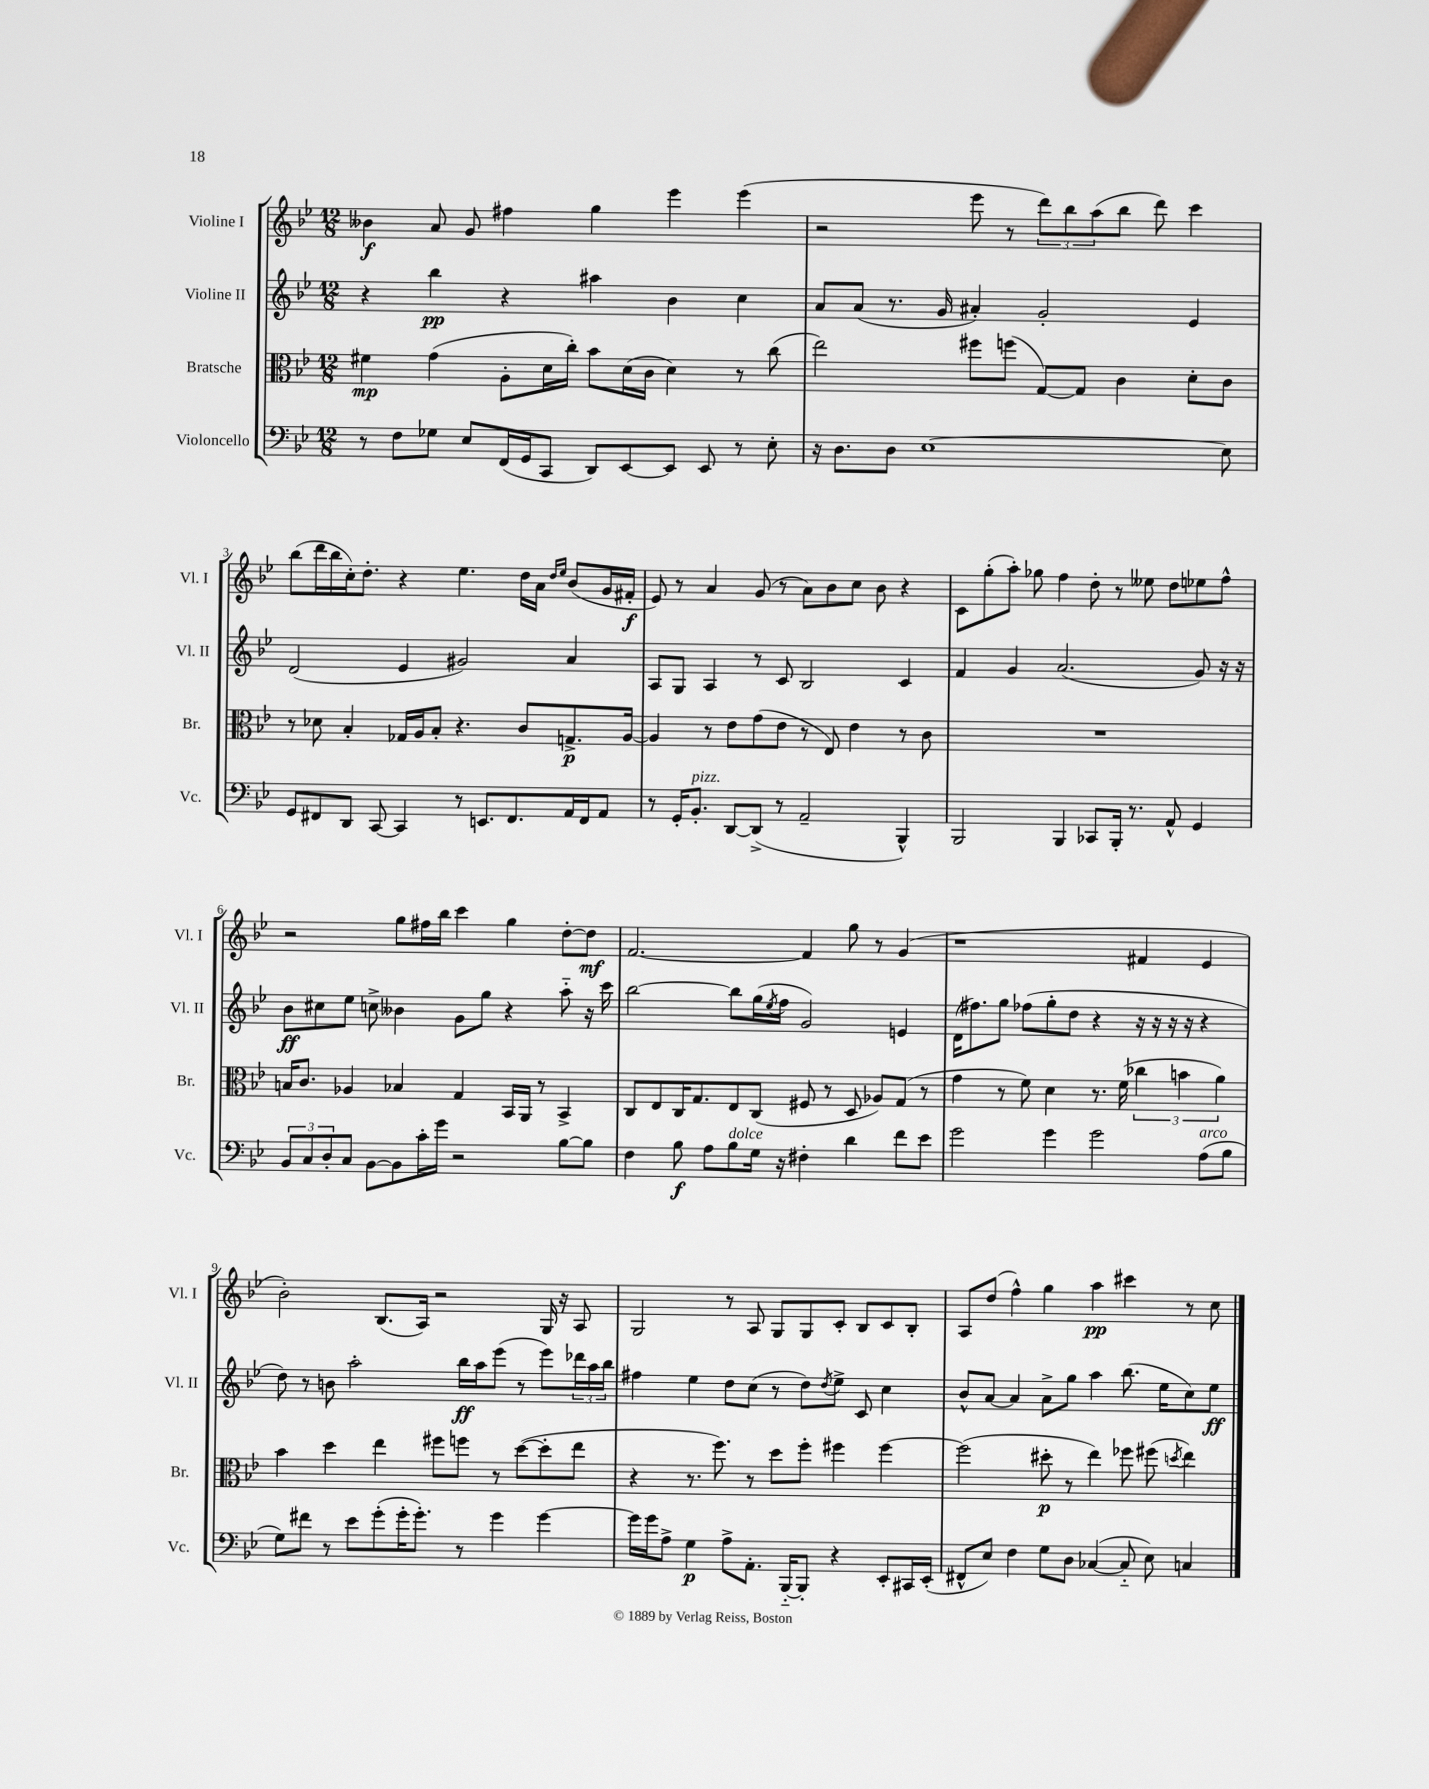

**kern	**dynam	**kern	**dynam	**kern	**dynam	**kern	**dynam
*part4	*part4	*part3	*part3	*part2	*part2	*part1	*part1
*staff4	*staff4	*staff3	*staff3	*staff2	*staff2	*staff1	*staff1
*I"Violoncello	*	*I"Bratsche	*	*I"Violine II	*	*I"Violine I	*
*I'Vc.	*	*I'Br.	*	*I'Vl. II	*	*I'Vl. I	*
*clefF4	*	*clefC3	*	*clefG2	*	*clefG2	*
*k[b-e-]	*	*k[b-e-]	*	*k[b-e-]	*	*k[b-e-]	*
*M12/8	*	*M12/8	*	*M12/8	*	*M12/8	*
=1	=1	=1	=1	=1	=1	=1	=1
8r	.	4f#X\	mp	4r	.	4b--X\	f
8F\L	.	.	.	.	.	.	.
8G-X\J	.	(4g\	.	4bb-\	pp	8a/	.
8E-/L	.	.	.	.	.	8g/	.
(16FF/L	.	8A'\L	.	4r	.	4ff#X\	.
16GG/J	.	.	.	.	.	.	.
8CC/J	.	16d\L	.	.	.	.	.
.	.	16cc'\JJ)	.	.	.	.	.
8DD/L)	.	8b-\L	.	4aa#X\	.	4gg\	.
[8EE-/	.	(16d\L	.	.	.	.	.
.	.	16c\JJ	.	.	.	.	.
8EE-/J]	.	4d\)	.	4b-\	.	4eee-\	.
8EE-/	.	.	.	.	.	.	.
8r	.	8r	.	4cc\	.	(4eee-\	.
8E-'\	.	(8cc\	.	.	.	.	.
=2	=2	=2	=2	=2	=2	=2	=2
16r	.	2ee-\)	.	8a/L	.	2r	.
8.D\L	.	.	.	.	.	.	.
.	.	.	.	(8a/J	.	.	.
8D\J	.	.	.	8.r	.	.	.
[1E-	.	.	.	.	.	.	.
.	.	.	.	16g/	.	.	.
.	.	8ff#X\L	.	4a#X'/)	.	8eee-\	.
.	.	(8ffn\J	.	.	.	8r	.
.	.	[8G/L)	.	2g'/	.	12ddd\L)	.
.	.	.	.	.	.	12bb-\	.
.	.	8G/J]	.	.	.	.	.
.	.	.	.	.	.	(12aa\	.
.	.	4c\	.	.	.	8bb-\J	.
.	.	.	.	.	.	8ddd\)	.
.	.	8d'\L	.	4e-/	.	4ccc\	.
8E-\]	.	8c\J	.	.	.	.	.
!!LO:LB:g=z
=3	=3	=3	=3	=3	=3	=3	=3
8GG/L	.	8r	.	(2d/	.	(8bb-\L	.
8FF#X/	.	8d-X\	.	.	.	16ddd\L	.
.	.	.	.	.	.	16bb-\	.
8DD/J	.	4B-'/	.	.	.	16cc'\J)	.
.	.	.	.	.	.	8.dd'\J	.
[8CC/	.	.	.	.	.	.	.
4CC/]	.	16G-X/LL	.	4e-/	.	4r	.
.	.	16A/J	.	.	.	.	.
.	.	8B-'/J	.	.	.	.	.
8r	.	4.r	.	2g#X/)	.	4.ee-\	.
8.EEn/L	.	.	.	.	.	.	.
8.FF#/	.	.	.	.	.	.	.
.	.	8c/L	.	.	.	16dd\LL	.
.	.	.	.	.	.	16a\JJ	.
.	.	.	.	.	.	16qqdd/LL	.
.	.	.	.	.	.	16qqee-/JJ	.
16AA/L	.	8.Gn^/	p	4a/	.	(8b-/L	.
16FF#/J	.	.	.	.	.	.	.
8AA/J	.	.	.	.	.	16g/L	.
.	.	[16A/Jk	.	.	.	16f#X'/JJ	f
=4	=4	=4	=4	=4	=4	=4	=4
8r	.	4A/]	.	8A/L	.	8e-/)	.
16GG'/KL	.	.	.	8G/J	.	8r	.
!LO:TX:a:i:t=pizz.	!	!	!	!	!	!	!
8.BB-'/J	.	.	.	.	.	.	.
.	.	8r	.	4A/	.	4a/	.
[8DD/L	.	8e-\L	.	.	.	.	.
(8DD^/J]	.	(8g\	.	8r	.	(8g/	.
8r	.	8e-\J	.	8c/	.	8r	.
2AA~/	.	8r	.	2B-/	.	8a\L)	.
.	.	8E-/)	.	.	.	8b-\	.
.	.	4e-\	.	.	.	8cc\J	.
.	.	.	.	.	.	8b-\	.
4BBB-^^/)	.	8r	.	4c/	.	4r	.
.	.	8c\	.	.	.	.	.
=5	=5	=5	=5	=5	=5	=5	=5
2BBB-/	.	1.r	.	4f/	.	8c\L	.
.	.	.	.	.	.	(8gg'\	.
.	.	.	.	4g/	.	8aa'\J)	.
.	.	.	.	.	.	8gg-X\	.
4BBB-/	.	.	.	(2.a/	.	4ff\	.
8CC-X/L	.	.	.	.	.	8dd'\	.
16BBB-'/Jk	.	.	.	.	.	8r	.
8.r	.	.	.	.	.	.	.
.	.	.	.	.	.	8ee--X\	.
8AA^^/	.	.	.	.	.	8dd\L	.
4GG/	.	.	.	8g/)	.	8ee-X\	.
.	.	.	.	16r	.	8ff^^\J	.
.	.	.	.	16r	.	.	.
!!LO:LB:g=z
=6	=6	=6	=6	=6	=6	=6	=6
12BB-/L	.	16Bn/KL	.	8b-\L	ff	2r	.
.	.	8.c/J	.	.	.	.	.
12C/	.	.	.	.	.	.	.
.	.	.	.	8cc#X\	.	.	.
12D'/	.	.	.	.	.	.	.
8C/J	.	4A-X/	.	8ee-\J	.	.	.
[8BB-\L	.	.	.	8ccn^\	.	.	.
8BB-\]	.	4B-X/	.	4b--X\	.	8gg\L	.
16c'\L	.	.	.	.	.	16ff#X\L	.
16g\JJ	.	.	.	.	.	16bb-\JJ	.
2r	.	4G/	.	8g\L	.	4ccc\	.
.	.	.	.	8gg\J	.	.	.
.	.	16BB-/LL	.	4r	.	4gg\	.
.	.	16AA/JJ	.	.	.	.	.
.	.	8r	.	.	.	.	.
[8B-\L	.	4BB-^/	.	8aa\	.	[8dd'\L	.
8B-\J]	.	.	.	16r	.	8dd\J]	mf
.	.	.	.	16ccc\	.	.	.
=7	=7	=7	=7	=7	=7	=7	=7
4F\	.	8C/L	.	[2bb-\	.	[2.f/	.
.	.	8E-/	.	.	.	.	.
8B-\	f	16C/K	.	.	.	.	.
.	.	8.G/	.	.	.	.	.
8A\L	.	.	.	.	.	.	.
!LO:TX:a:i:t=dolce	!	!	!	!	!	!	!
8B-\	.	8E-/	.	8bb-\L]	.	.	.
16G\Jk	.	(8C/J	.	(16gg\L	.	.	.
.	.	.	.	8qee-/	.	.	.
16r	.	.	.	16ff\JJ	.	.	.
4F#X'\	.	8F#X/	.	2g/)	.	4f/]	.
.	.	8r	.	.	.	.	.
4d\	.	8D/	.	.	.	8gg\	.
.	.	8A-X/L)	.	.	.	8r	.
8f\L	.	(8G/J	.	4en/	.	(4g/	.
8e-\J	.	8r	.	.	.	.	.
=8	=8	=8	=8	=8	=8	=8	=8
2g\	.	4g\	.	(16d\KL	.	1r	.
.	.	.	.	8.ff#X\)	.	.	.
.	.	8r	.	8gg\J	.	.	.
.	.	8f\)	.	(8ff-X\L	.	.	.
4g\	.	4d\	.	8gg'\	.	.	.
.	.	.	.	8dd\J	.	.	.
2g\	.	8.r	.	4r	.	.	.
.	.	(16f\	.	.	.	.	.
.	.	6cc-X\	.	16r	.	4f#X/	.
.	.	.	.	16r	.	.	.
.	.	.	.	16r	.	.	.
.	.	6bn\	.	.	.	.	.
.	.	.	.	16r	.	.	.
!LO:TX:a:i:t=arco	!	!	!	!	!	!	!
(8A\L	.	.	.	4r	.	4e-/	.
.	.	6a\)	.	.	.	.	.
8B-\J	.	.	.	.	.	.	.
!!LO:LB:g=z
=9	=9	=9	=9	=9	=9	=9	=9
8G\L)	.	4b-\	.	8dd\)	.	2b-'\)	.
8f#X\J	.	.	.	8r	.	.	.
8r	.	4dd\	.	8bn\	.	.	.
8e-\L	.	.	.	2aa'\	.	.	.
(8g'\	.	4ee-\	.	.	.	(8.B-/L	.
16g'\K	.	.	.	.	.	.	.
8.g'\J)	.	.	.	.	.	16A/Jk)	.
.	.	8ff#X\L	.	.	.	2r	.
8r	.	8ffn\J	.	16bb-\LL	ff	.	.
.	.	.	.	16aa\J	.	.	.
4g\	.	8r	.	(8eee-\J	.	.	.
.	.	([8dd\L	.	8r	.	.	.
[4g\	.	8dd'\]	.	8eee-\L)	.	16G/	.
.	.	.	.	.	.	16r	.
.	.	8ee-\J	.	24ddd-X\L	.	8A/	.
.	.	.	.	24aa\	.	.	.
.	.	.	.	24bb-\JJ	.	.	.
=10	=10	=10	=10	=10	=10	=10	=10
16g\LL]	.	4r	.	4ff#X\	.	2G/	.
16g\J	.	.	.	.	.	.	.
8A^\J	.	.	.	.	.	.	.
4G\	p	8.r	.	4ee-\	.	.	.
.	.	8.ff\)	.	.	.	.	.
8A^\L	.	.	.	8dd\L	.	8r	.
8.AA'\J	.	8r	.	(8cc\J	.	8A/	.
.	.	8dd\L	.	8r	.	8G/L	.
[16BBB-/KL	.	.	.	.	.	.	.
8BBB-'/J]	.	8ff'\J	.	8dd\L)	.	8G/	.
.	.	.	.	8qdd/	.	.	.
4r	.	4ff#X\	.	8ee-^\J	.	8c'/J	.
.	.	.	.	8c/	.	8B-/L	.
8EE-'/L	.	[4ff#\	.	4cc\	.	8c/	.
16CC#X/L	.	.	.	.	.	8B-'/J	.
(16EE-'/JJ	.	.	.	.	.	.	.
=11	=11	=11	=11	=11	=11	=11	=11
8FF#X^^/L	.	(2ff#\]	.	8b-^^/L	.	8A/L	.
8E-/J)	.	.	.	[8a/J	.	(8dd/J	.
4F\	.	.	.	4a/]	.	4ff^^\)	.
8G\L	.	8dd#X'\	p	8a^\L	.	4gg\	.
8D\J	.	8r	.	8gg\J	.	.	.
([4C-X/	.	4ee-\)	.	4aa\	.	4aa\	pp
8C-/]	.	8ff-X\	.	(8.bb-\	.	4ccc#X\	.
8E-\)	.	(8ff#X\	.	.	.	.	.
.	.	.	.	16ee-\KL	.	.	.
.	.	8qddn/	.	.	.	.	.
4Cn/	.	4ee-\)	.	8cc\)	.	8r	.
.	.	.	.	8ee-\J	ff	8cc\	.
==	==	==	==	==	==	==	==
*-	*-	*-	*-	*-	*-	*-	*-
